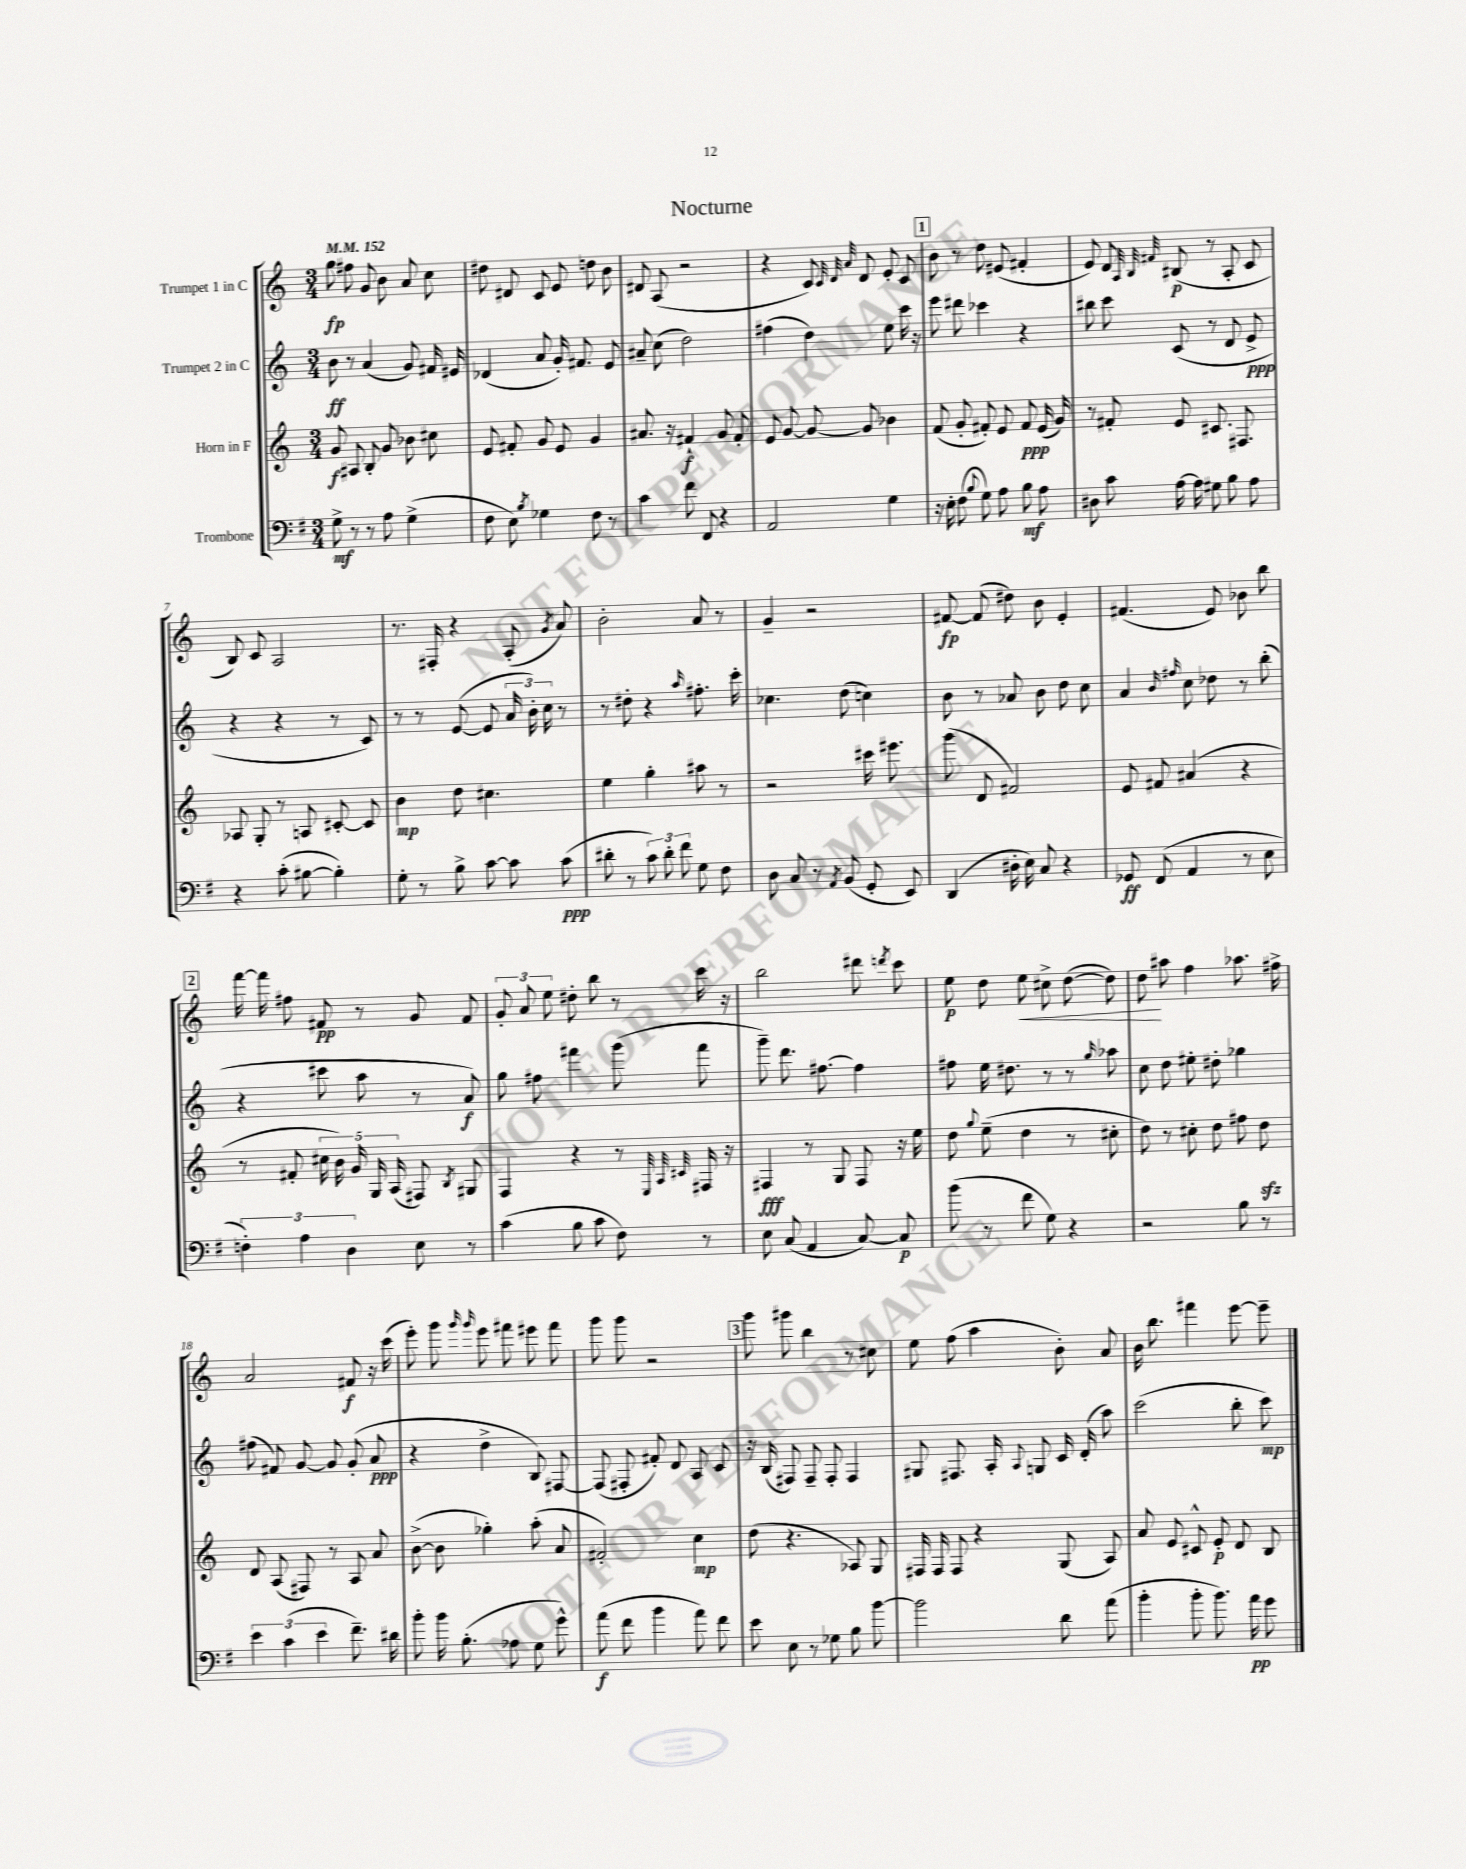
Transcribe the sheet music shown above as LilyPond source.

\header { title = "Nocturne" }
<<
\new StaffGroup <<
\new Staff = "s0" \with { instrumentName = "Trumpet 1 in C" } {
    \clef treble \key c \major \numericTimeSignature \time 3/4 \tempo 4 = 152
    \autoBeamOff g''8\fp fis''8 g'8 b'8 a'8 c''8 |
    dis''8 dis'8 c'8 e'8 d''8 b'8 |
    dis'8 a8( r2 |
    r4 c'8) \grace { c'32 d'32 a'32 } d'8 e'8-. c'8 |
    \mark \markup { \box "1" } b'8 r8 d''8 eis'8( fis'4-. |
    e'8) d'8 \grace { a32 b32 fis'32 } bis8\p( r8 a8-. c'8 |
    b8) c'8 a2 |
    r8. fis16-. r4 a8-.( \acciaccatura { g'8 } a'8) |
    b'2-. a'8 r8 |
    g'4-- r2 |
    fis'8~\fp fis'8( dis''8) b'8 e'4-. |
    fis'4.( e'8) bes'8 b''8 |
    \mark \markup { \box "2" } f'''16~ f'''16 fis''8 fis'8\pp r8 g'8 fis'8 |
    \tuplet 3/2 { g'8-. a'8 e''8 } dis''8-. b''8 r8 c'''16 r16 |
    b''2 dis'''8 \acciaccatura { d'''8 } c'''8 |
    e''8\p d''8 e''8\< cis''8-> d''8~( d''8) |
    d''8\! ais''8 f''4 aes''8. fis''16-> |
    a'2 fis'8\f r16 c'''16( |
    e'''8-.) g'''8 \grace { g'''16 g'''16 } e'''8 fis'''8 eis'''8 fis'''8 |
    g'''8 g'''8 r2 |
    \mark \markup { \box "3" } g'''8 gis'''8 b''4 r8 cis''8 |
    e''8 f''8( a''4 b'8-.) a'8 |
    b'16 b''8. fis'''4 e'''8~ e'''8-- \bar "|." |
}
\new Staff = "s1" \with { instrumentName = "Trumpet 2 in C" } {
    \clef treble \key c \major \numericTimeSignature \time 3/4
    \autoBeamOff b'8\ff r8 a'4( g'8) fis'16 eis'16 |
    des'4( a'8 g'16-.) fis'8. e'8 |
    ais'8-- c''8( d''2) |
    fis''4( d''4) e''8 c'''16 r16 |
    \mark \markup { \box "1" } e'''8 dis'''8 ces'''4 r4 |
    bis''8 c'''8 c'8( r8 d'8 e'8->\ppp |
    r4 r4 r8 c'8) |
    r8 r8 e'8~( e'8 \tuplet 3/2 { a'16 b'16-.) c''16 } r8 |
    r8 dis''8-. r4 \grace { a''16 } fis''8.-. c'''16-. |
    ces''4. d''8( c''4) |
    b'8 r8 aes'8 b'8 d''8 c''8 |
    a'4 \grace { b'16 fis''16 } c''8 des''8 r8 b''8-.( |
    \mark \markup { \box "2" } r4 cis'''8 a''8 r8 a'8\f) |
    g''8 fis''8 fis'''4 g'''8( fis'''8 |
    g'''8--) d'''8. fis''8.~ fis''4 |
    fis''8 e''16 dis''8. r8 r8 \grace { g''16 } aes''8 |
    c''8 d''8 eis''8-. dis''8-. ges''4 |
    fis''8( fis'8) g'8~ g'8 g'8-.( a'8\ppp |
    r4 d''4-> b8) fis8~ |
    fis8( fis8-. fis'8-.) d'8 a8 c'8 |
    \mark \markup { \box "3" } r16 b16( fis8) fis8-- fis8-. fis4 |
    gis8 fis8. a16-. \appoggiatura { a8 } g8 c'16 d'16-.( a''8) |
    c'''2( b''8-. c'''8\mp) \bar "|." |
}
\new Staff = "s2" \with { instrumentName = "Horn in F" } {
    \clef treble \key c \major \numericTimeSignature \time 3/4
    \autoBeamOff g'8\f ais8 b8-. g'8 bes'8 cis''8 |
    e'8 fis'8-. g'8 e'8 g'4 |
    ais'8. r16 fis'4-!\f g'8 fis'8-. |
    e'8 g'8~ g'8~ g'8 bes'4 |
    \mark \markup { \box "1" } f'8( g'8-. fis'8-.) e'8 fis'8\ppp e'16( g'16) |
    r8 fis'8-. e'8 cis'8. fis8. |
    aes8 g8-. r8 a8 cis'8~-. cis'8 |
    b'4\mp d''8 cis''4. |
    e''4 g''4-. ais''8 r8 |
    r2 cis'''16 eis'''8. |
    g'''8( d'8 fis'2) |
    e'8 fis'8 ais'4( r4 |
    \mark \markup { \box "2" } r8 fis'8-. \tuplet 5/4 { cis''16 b'16) g'16 g16 a16( } fis8) \acciaccatura { b8 } gis8 |
    f4 r4 r8 \grace { e32 a32 cis'32 } fis16 r16 |
    fis4\fff r8 g8 fis8 r16 e''16 |
    d''8 \appoggiatura { g''8 } e''8--( d''4 r8 cis''8-. |
    d''8) r8 cis''8-. d''8 fis''8 d''8\sfz |
    d'8 a8( fis8) r8 a8 a'8 |
    b'8~->( b'8 ges''4-.) a''8-.( a'8 |
    fis'2-.) c''4\mp |
    \mark \markup { \box "3" } d''8( r4. aes8) g8 |
    fis16 fis16 fis8 r4 g8( a8) |
    a'8 e'8 cis'8-^ e'8-.\p d'8 b8 \bar "|." |
}
\new Staff = "s3" \with { instrumentName = "Trombone" } {
    \clef bass \key g \major \numericTimeSignature \time 3/4
    \autoBeamOff g8->\mf r8 r8 a8 g4->( |
    fis8 e8) \acciaccatura { b8 } ges4 fis8 r8 |
    c'4 fis'8 fis,8 r4 |
    a,2 g4 |
    \mark \markup { \box "1" } r16 e16-. fis8( \appoggiatura { b8 } g8) a8 b8\mf a8 |
    dis8 c'8 a16~ a16 gis8 b8 a8 |
    r4 c'8-.( bis8~ bis4-.) |
    g8-. r8 b8-> c'8~ c'8 c'8\ppp( |
    dis'8-. r8 \tuplet 3/2 { c'8) dis'8-. fis'8 } g8 fis8 |
    d8 c8 r8 \acciaccatura { a,8 } b,8( g,8-. e,8) |
    d,4( dis16-. e16) c8 r4 |
    ges,8\ff fis,8( a,4 r8 e8 |
    \mark \markup { \box "2" } \tuplet 3/2 { f4-.) a4 d4 } e8 r8 |
    c'4( b8 c'8 fis8) r8 |
    e8 c8( a,4 c8~) c8\p |
    b'8( r8 fis'8 g8) r4 |
    r2 b8 r8 |
    \tuplet 3/2 { e'4 c'4( e'4 } fis'8.--) dis'16 |
    b'8-. b'16 b8.-.( aes8 g8 g'8-^) |
    a'8\f( fis'8 b'4 a'8) fis'8 |
    \mark \markup { \box "3" } e'8 e8 r8 ges8 b8 b'8~ |
    b'2 d'8 a'8( |
    b'4-. b'8-. b'8.) a'16\pp g'8 \bar "|." |
}
>>
>>
